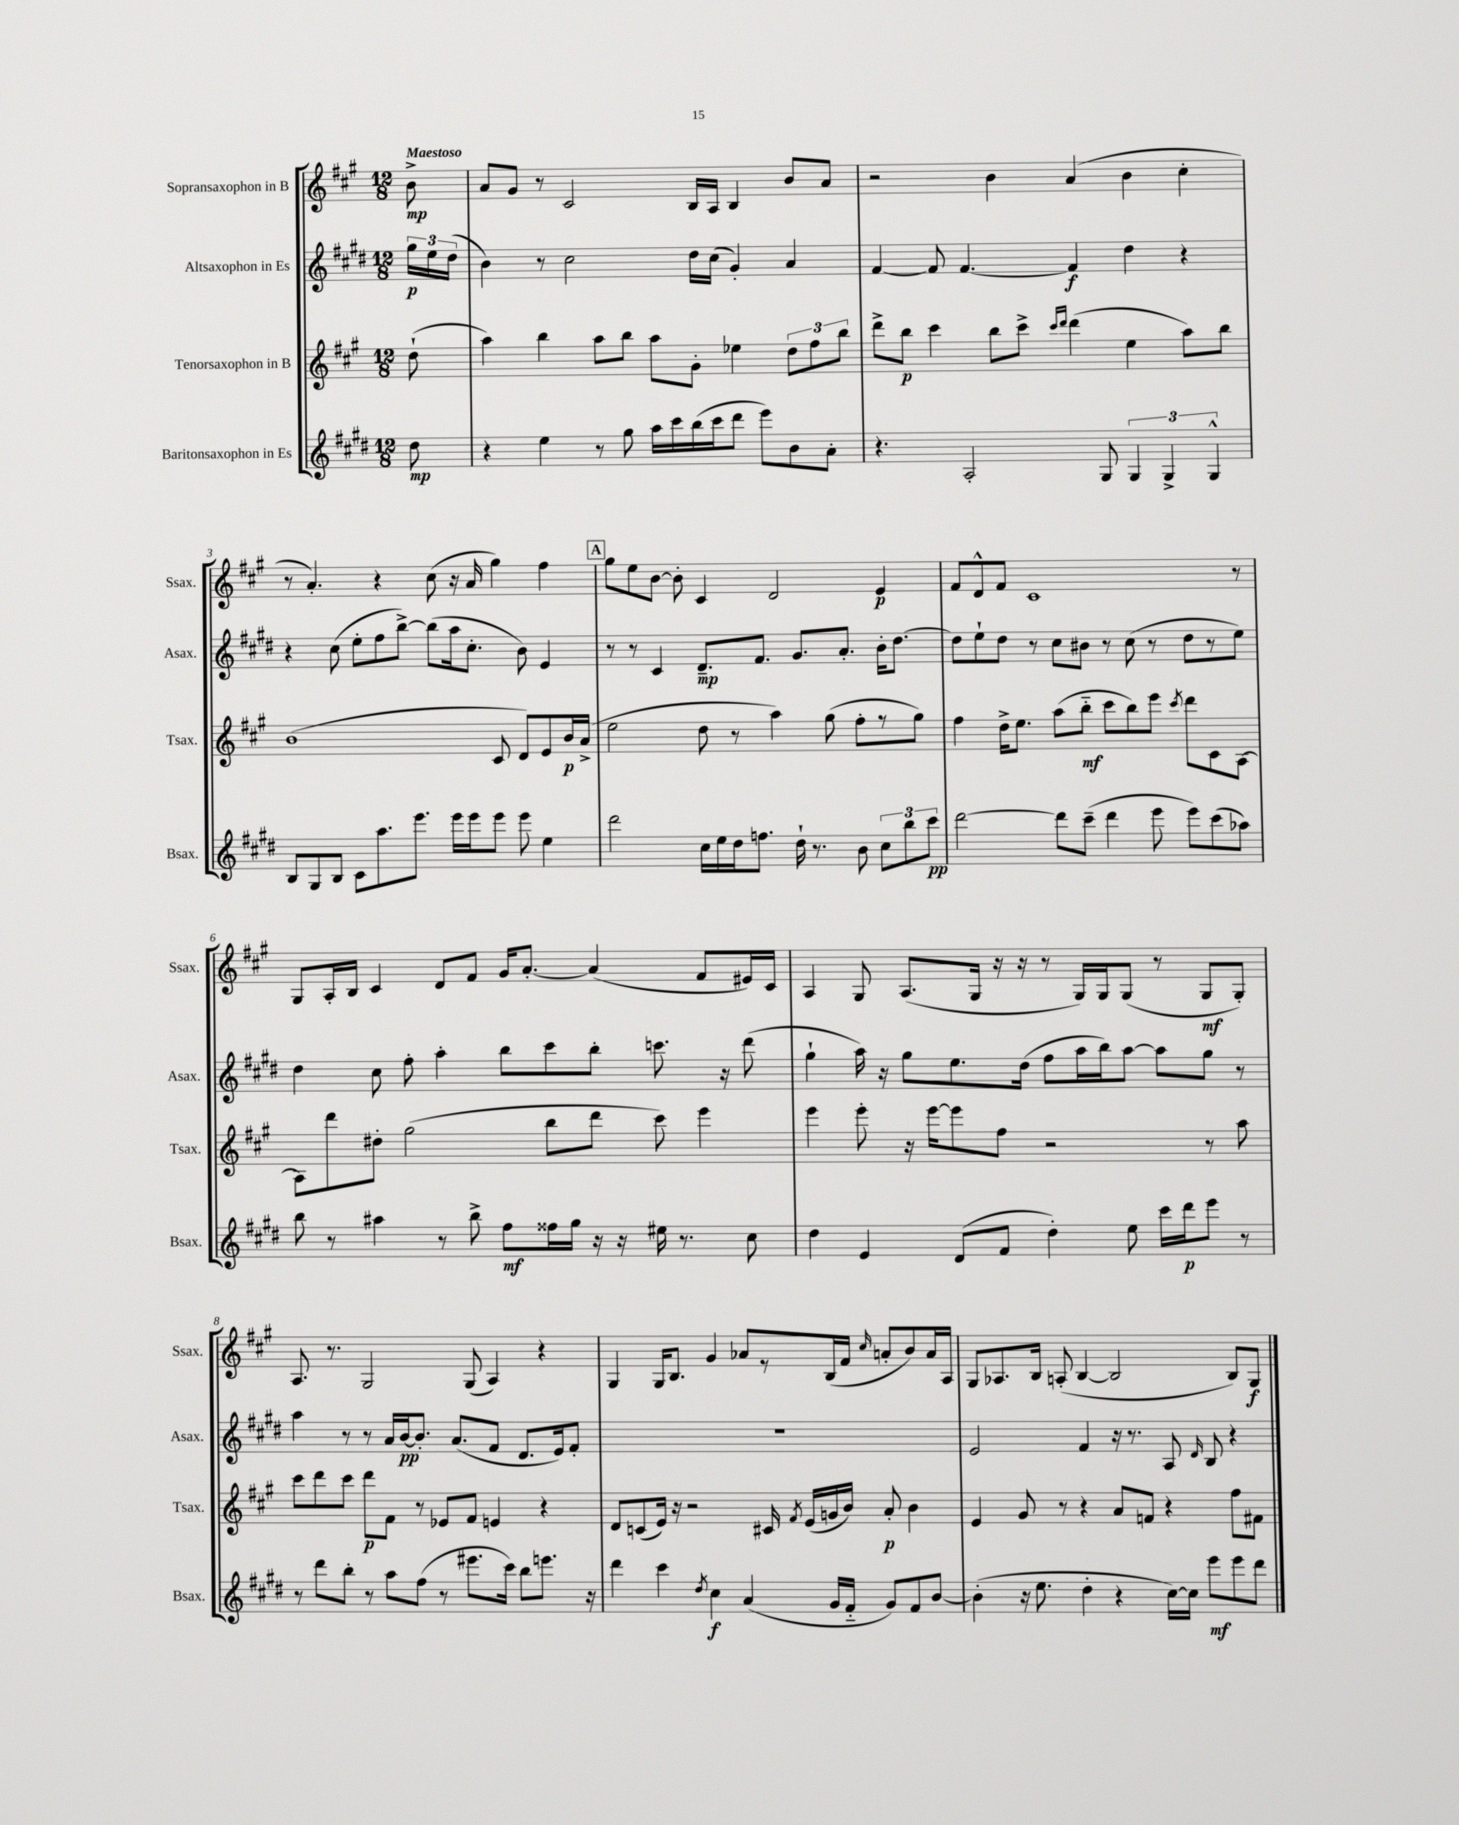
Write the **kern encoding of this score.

**kern	**kern	**kern	**kern
*staff4	*staff3	*staff2	*staff1
*clefG2	*clefG2	*clefG2	*clefG2
*k[f#c#g#d#]	*k[f#c#g#]	*k[f#c#g#d#]	*k[f#c#g#]
*M12/8	*M12/8	*M12/8	*M12/8
8dd#\	(8dd`\	24gg#\LL	8b^\
.	.	24ee\	.
.	.	(24dd#\JJ	.
=	=	=	=
4r	4aa\)	4b\)	8a/L
.	.	.	8g#/J
4ee\	4bb\	8r	8r
.	.	2cc#\	2c#/
8r	8aa\L	.	.
8gg#\	8bb\J	.	.
16aa\LL	8aa\L	.	.
16ccc#\	.	.	.
(16bb\	8g#'\J	16dd#\LL	16B/LL
16ccc#\J	.	(16cc#\JJ	16A/JJ
8ddd#\J	4ee-\	4g#'/)	4B/
8eee\L)	.	.	.
8b\	12dd\L	4a/	8b/L
.	12ff#\	.	.
8a'\J	.	.	8a/J
.	12bb\J	.	.
=	=	=	=
4.r	8ddd^\L	[4f#/	2r
.	8bb\J	.	.
.	4ccc#\	8f#/]	.
2A'/	.	[4.f#/	.
.	8bb\L	.	4b\
.	8ccc#^\J	.	.
.	16qqccc#/LL	.	.
.	16qqddd/JJ	.	.
.	(4ddd\	4f#/]	(4a/
8G#/	.	.	.
6G#/	4ee\	4dd#\	4b\
6G#^/	.	.	.
.	8aa\L)	4r	4cc#'\
6G#^^/	.	.	.
.	8bb\J	.	.
=	=	=	=
8B/L	(1b	4r	8r
8G#/	.	.	4.a'/)
8B/J	.	(8cc#\	.
8c#\L	.	8ee'\L	.
8.aa\	.	8ff#\	4r
.	.	[8bb^\J)	.
8.eee\J	.	.	.
.	.	(8bb\]L	(8cc#\
16eee\LL	.	16aa\k	16r
16eee\J	.	8.cc#'\J	16a/
8eee\J	8c#/	.	4gg#\)
8eee\	8d/L)	8b\)	.
4ee\	8e/	4e/	4ff#\
.	16b/L	.	.
.	(16a^/JJ	.	.
=	=	=	=
2ddd#\	2ee\	8r	8gg#\L
.	.	8r	8ee\
.	.	4c#/	[8b\J
.	.	.	8b'\]
16cc#\LL	8dd\	8.d#~/L	4c#/
16ee\	.	.	.
16dd#\J	8r	.	.
8.ff\J	.	8.f#/J	.
.	4aa\)	.	2d/
16dd#`\	.	8.g#/L	.
8.r	.	.	.
.	(8gg#\	.	.
.	.	8.a'/J	.
8b\	8ff#'\L	.	.
12cc#\L	8r	16b'\LK	4e/
.	.	[8.dd#\J	.
12bb\	.	.	.
.	8gg#\J)	.	.
12ccc#\J	.	.	.
=	=	=	=
[2ddd#\	4ff#\	8dd#\]L	8f#/L
.	.	8ee`\	8d^^/
.	16dd^\LK	8dd#\J	8f#/J
.	8.ee\J	.	.
.	.	8r	1c#
8ddd#\]L	(8aa\L	8cc#\L	.
(8ccc#~\J	8bb'~\J	8b#\J	.
4ddd#\	8ccc#\L	8r	.
.	8bb\)	(8cc#\	.
8eee\	8eee\J	8r	.
.	8qccc#/	.	.
8eee\L)	8ddd\L	8dd#\L	.
(8ccc#\	8c#\	8r	.
8aa-\J)	[8A\J	8ee\J)	8r
=	=	=	=
8bb\	8A\]L	4dd#\	8G#/L
8r	8ddd\	.	16A'/L
.	.	.	16B/JJ
4aa#\	8dd#'\J	8cc#\	4c#/
.	(2gg#\	8ff#'\	.
8r	.	4aa'\	8d/L
8bb^\	.	.	8f#/J
8ff#\L	.	8bb\L	16g#/LK
.	.	.	[8.a'/J
16ff##\L	8bb\L	8ccc#\	.
16gg#\JJ	.	.	.
16r	8ddd\J	8bb'\J	(4a/]
16r	.	.	.
16ee#\	8ccc#\)	8.ccc\	.
8.r	.	.	.
.	4eee\	.	8f#/L
.	.	16r	.
8cc#\	.	(8ddd#\	16e#/L)
.	.	.	16c#/JJ
=	=	=	=
4dd#\	4eee\	4gg#`\	4A/
4e/	8eee'\	16aa\)	8G#/
.	.	16r	.
.	16r	8gg#\L	(8.A/L
.	[16eee\LK	.	.
(8d#/L	8eee\]	8.ee\	.
.	.	.	16G#/Jk
8f#/J	8ff#\J	.	16r
.	.	(16dd#\Jk	16r
4dd#'\)	2r	8ff#\L	8r
.	.	16aa\L	16G#/LL)
.	.	16bb\J)	16G#/J
8ee\	.	[8aa\J	(8G#/J
16ccc#\LL	.	8aa\]L	8r
16ddd#\J	.	.	.
8eee\J	8r	8gg#\J	8G#/L
8r	8aa\	8r	8G#'/J)
=	=	=	=
8r	8ccc#\L	4aa\	8.A/
8ddd#\L	8ddd\	.	.
.	.	.	8.r
8bb'\J	8ccc#\J	8r	.
8r	8ddd\L	8r	2G#/
8aa\L	8f#\J	16a/LL	.
.	.	[16b/J	.
(8ff#\J	8r	8.b'/]J	.
8r	8e-/L	.	.
.	.	(8.a/L	.
8.eee#\L	8f#/J	.	(8G#/
.	4e/	8f#/J	4A/)
16ccc#\Jk)	.	.	.
8bb\L	.	8.d#/L	.
8.eee\J	4r	.	4r
.	.	16e/k)	.
.	.	8f#'/J	.
16r	.	.	.
=	=	=	=
4ddd#\	8d/L	1.r	4G#/
.	(8c/	.	.
4ccc#\	16e/Jk)	.	16G#/LK
.	16r	.	8.B/J
.	2r	.	.
8qdd#/	.	.	.
4cc#\	.	.	4g#/
(4a/	.	.	8a-/L
.	16c#/	.	8r
.	8qf#/	.	.
.	(16e/LL	.	.
16g#/LL	16g/	.	(16B/L
16f#'~/JJ	16b/JJ)	.	16f#/JJ
.	.	.	16qqcc#/
8g#/L)	8a'/	.	8a'/L
8f#/	4b\	.	8b/)
[8b/J	.	.	16a/L
.	.	.	16A/JJ
=	=	=	=
(4b'\]	4e/	2e/	8G#/L
.	.	.	8.A-/
16r	8g#/	.	.
8.ee\	.	.	16B/Jk
.	8r	.	(8A'/
4dd#'\	4r	4f#/	[4B/
4r	8a/L	16r	2B/]
.	.	8.r	.
.	8f/J	.	.
[16cc#\LL)	4r	8A/	.
16cc#\]JJ	.	.	.
.	.	16qqd#/	.
8eee\L	.	8B/	.
8eee\	8ff#\L	4r	8B/L)
8ddd#\J	8f#\J	.	8G#/J
==	==	==	==
*-	*-	*-	*-
